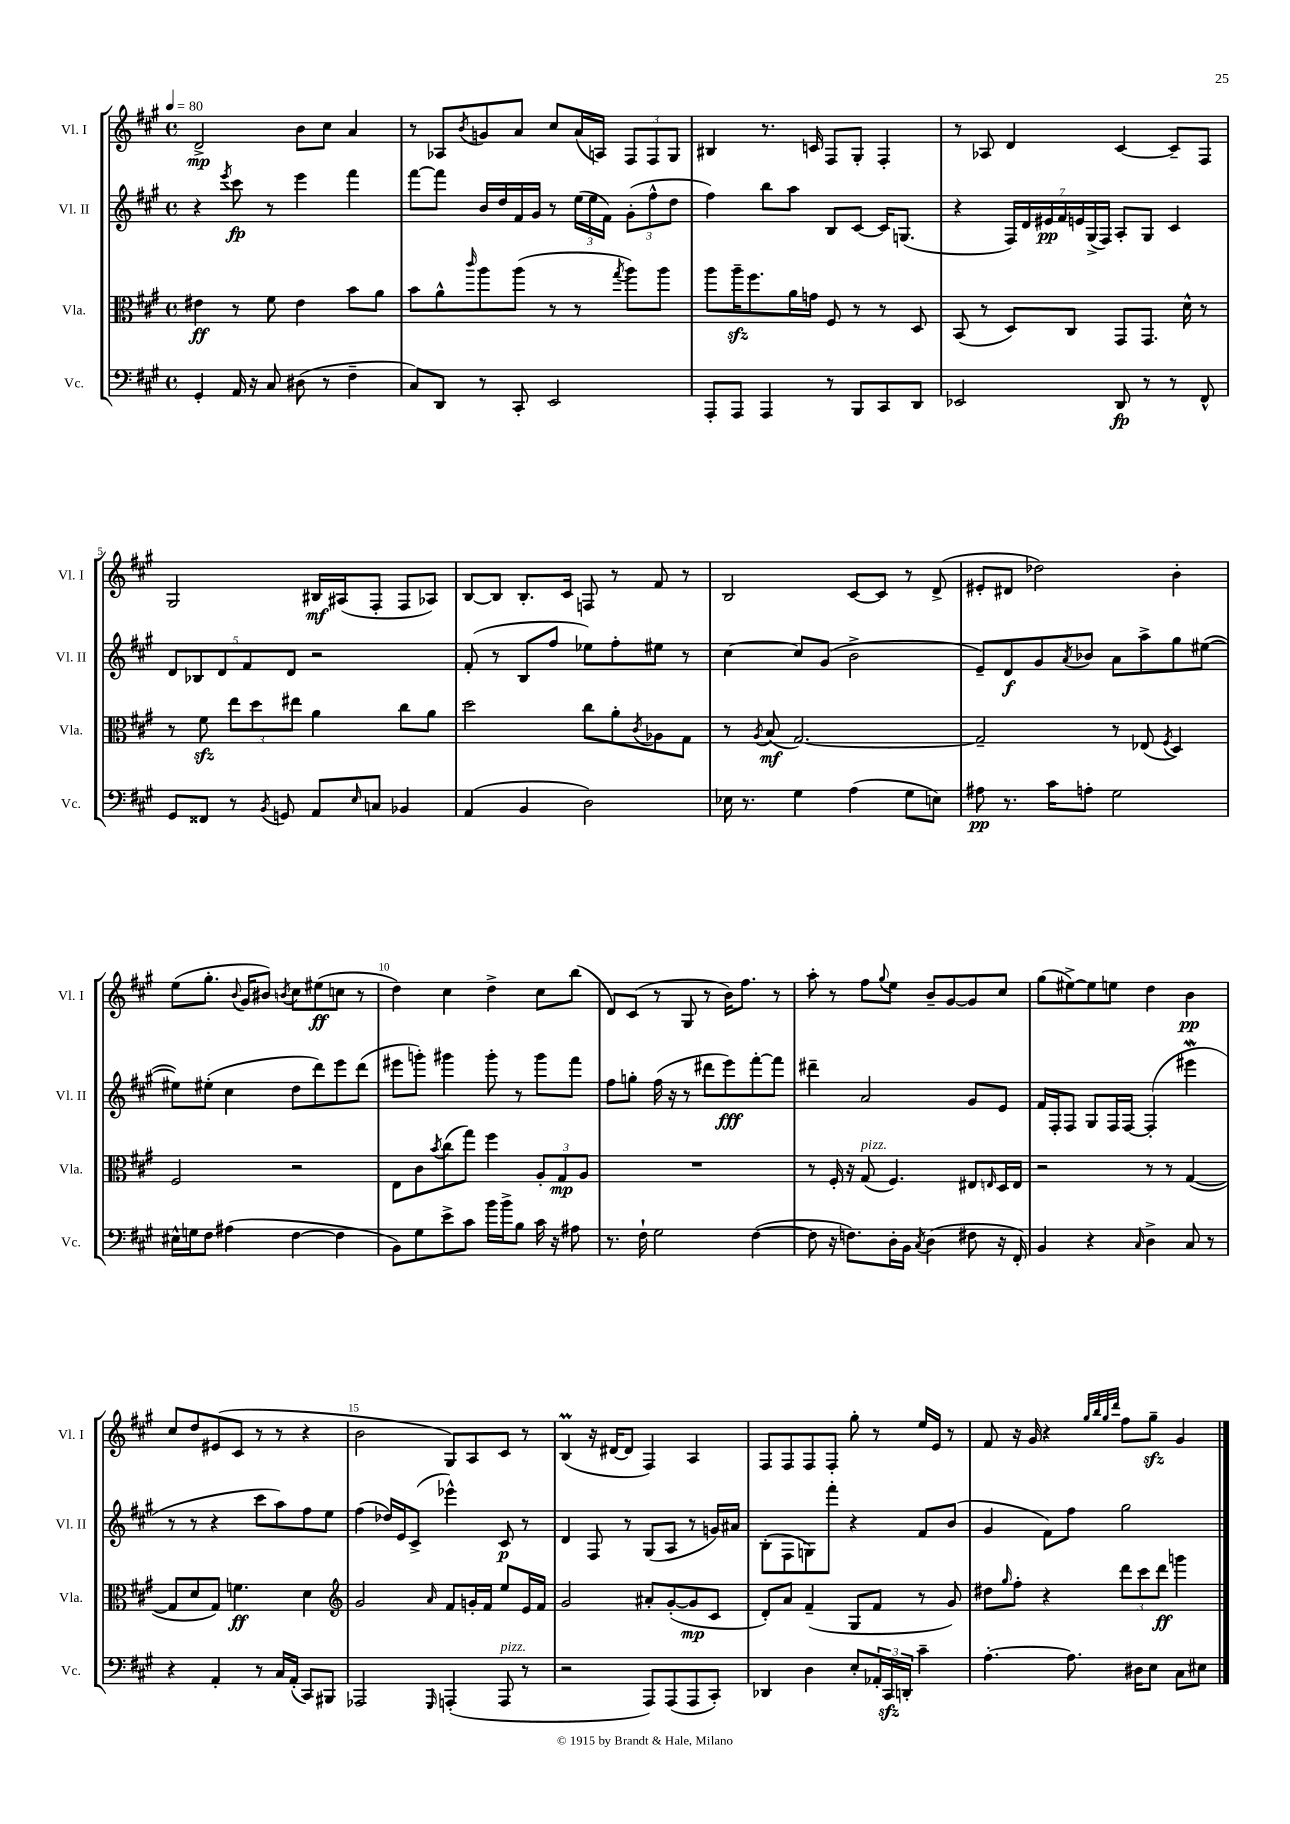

**kern	**kern	**kern	**kern
*staff4	*staff3	*staff2	*staff1
*clefF4	*clefC3	*clefG2	*clefG2
*k[f#c#g#]	*k[f#c#g#]	*k[f#c#g#]	*k[f#c#g#]
*M4/4	*M4/4	*M4/4	*M4/4
*met(c)	*met(c)	*met(c)	*met(c)
*MM80	*MM80	*MM80	*MM80
4GG#'/	4e#\	4r	2d^/
.	.	8qeee/	.
16AA/	8r	8ccc#\	.
16r	.	.	.
8C#/	8f#\	8r	.
(8D#\	4e#\	4eee\	8b\L
8r	.	.	8cc#\J
4F#~\	8b\L	4fff#\	4a/
.	8a\J	.	.
=	=	=	=
8C#/L)	8b\L	[8fff#\L	8r
8DD/J	8a^^\	8fff#\]J	8A-/L
.	16qqccc#/	.	8qb/
8r	8aa\	16b/LL	8g/
.	.	16dd/	.
8CC#'/	(8aa\J	16f#/	8a/J
.	.	16g#/JJ	.
2EE/	8r	8r	8cc#/L
.	8r	(24ee\LL	(16a/L
.	.	24ee\	.
.	.	.	16A/JJ)
.	.	24f#\JJ)	.
.	8qgg#/	.	.
.	8aa\L)	(12g#'\L	12F#/L
.	.	12ff#^^\	12F#/
.	8aa\J	.	.
.	.	12dd\J	12G#/J
=	=	=	=
8AAA'/L	8aa\L	4ff#\)	4B#/
8AAA/J	16aa~\K	.	.
.	8.ff#\	.	.
4AAA/	.	8bb\L	8.r
.	16a\L	8aa\J	.
.	16g\JJ	.	16c/
8r	8F#/	8B/L	8F#/L
8BBB/L	8r	[8c#/J	8G#'/J
8CC#/	8r	16c#/]LK	4F#'/
.	.	(8.G/J	.
8DD/J	8D/	.	.
=	=	=	=
2EE-/	(8BB/	4r	8r
.	8r	.	8A-/
.	8D/L)	28F#/LL)	4d/
.	.	28d/	.
.	.	28e#/	.
.	.	28f#/	.
.	8C#/J	.	.
.	.	28e/	.
.	.	(28G#^/	.
.	.	28F#/JJ)	.
8DD/	8GG#/L	8A'/L	[4c#/
8r	8.GG#/J	8G#/J	.
8r	.	4c#/	8c#~/]L
.	16d^^\	.	.
8FF#^^/	8r	.	8F#/J
=	=	=	=
8GG#/L	8r	10d/L	2G#/
.	.	10B-/	.
8FF##/J	8f#\	.	.
.	.	10d/	.
8r	12ee\L	.	.
.	.	10f#/	.
.	12dd\	.	.
8qBB/	.	.	.
8GG/	.	.	.
.	.	10d/J	.
.	12ee#\J	.	.
8AA/L	4a\	2r	16B#/LL
.	.	.	(16A#/J
16qqE/	.	.	.
8C/J	.	.	8F#'/J
4BB-/	8cc#\L	.	8F#/L
.	8a\J	.	8A-/J)
=	=	=	=
(4AA/	2dd\	(8f#'/	[8B/L
.	.	8r	8B/]J
4BB/	.	8B/L	8.B'/L
.	.	8ff#/J	.
.	.	.	16c#/Jk
2D\)	8cc#\L	8ee-\L)	8F/
.	8a'\	8ff#'\	8r
.	8qc#/	.	.
.	8A-\	8ee#\J	8f#/
.	8G#\J	8r	8r
=	=	=	=
16E-\	8r	[4cc#\	2B/
8.r	.	.	.
.	8qA/	.	.
.	(8B/	.	.
4G#\	[2.G#/)	8cc#/]L	.
.	.	(8g#/J	.
(4A\	.	2b^\	[8c#/L
.	.	.	8c#/]J
8G#\L	.	.	8r
8E\J)	.	.	(8d^/
=	=	=	=
8A#\	2G#~/]	8e~/L)	8e#'/L
8.r	.	8d/	8d#/J
.	.	8g#/	2dd-\)
16c#\LK	.	.	.
.	.	8qa/	.
8A'\J	.	8b-/J	.
2G#\	8r	8a\L	.
.	(8E-/	8aa^\	.
.	8qF#/	.	.
.	4D/)	8gg#\	4b'\
.	.	([8ee#\J	.
=	=	=	=
16E#^^\LL	2F#/	8ee#\]L)	(8ee\L
16G\J	.	.	.
8F#\J	.	(8ee#'\J	8.gg#'\J
(4A#\	.	4cc#\	.
.	.	.	8qqb/
.	.	.	16g#/LK
.	.	.	8b#/J)
.	.	.	8qb/
[4F#\	2r	8dd\L	8cc#\L
.	.	8ddd\)	(8ee#\
4F#\]	.	8eee\	8cc\J
.	.	(8ddd\J	8r
=	=	=	=
8BB\L)	8E\L	8eee#\L	4dd\)
8G#\	8c#\	8ggg'\J)	.
.	8qb/	.	.
8e^\	(8cc#\	4ggg#\	4cc#\
8c#\J	8gg#\J)	.	.
16b\LL	4ff#\	8ggg#'\	4dd^\
16b^\J	.	.	.
8B\J	.	8r	.
16c#\	12A'/L	8ggg#\L	8cc#\L
16r	.	.	.
.	12G#/	.	.
8A#\	.	8fff#\J	(8bb\J
.	12A/J	.	.
=	=	=	=
8.r	1r	8ff#\L	8d/L)
.	.	8gg'\J	(8c#/J
16F#`\	.	.	.
2G#\	.	(16ff#\	8r
.	.	16r	.
.	.	8r	8G#/
.	.	8ddd#\L	8r
.	.	8eee\)	16b\LK)
.	.	.	8.ff#\J
([4F#\	.	[8fff#'\	.
.	.	8fff#\]J	8r
=	=	=	=
8F#\]	8r	4ddd#~\	8aa'\
16r	16F#'/	.	8r
8.F\L)	16r	.	.
.	(8G#/	2a/	8ff#\L
.	.	.	8qqgg#/
16D'\L	4.F#/)	.	8ee\J
16BB\JJ	.	.	.
8qC#/	.	.	.
(4D\	.	.	8b~/L
.	.	.	[8g#/
8F#\	8E#/L	8g#/L	8g#/]
.	16qqE/	.	.
16r	16D/L	8e/J	8cc#/J
16FF#'/)	16E/JJ	.	.
=	=	=	=
4BB/	2r	16f#/LL	(8gg#\L
.	.	16F#'/J	.
.	.	8F#/J	[8ee#^\)
4r	.	8G#/L	8ee#\]
.	.	16F#/L	8ee\J
.	.	[16F#/JJ	.
16qqC#/	.	.	.
4D^\	8r	(4F#'/]	4dd\
.	8r	.	.
8C#/	([4G#/	4eee#\	4b\
8r	.	.	.
=	=	=	=
4r	8G#/]L	8r	8cc#/L
.	8d/	8r	8dd/
4AA'/	8G#/J)	4r	(8e#/
.	4.f\	.	8c#/J
8r	.	8ccc#\L	8r
16C#/LL	.	8aa\)	8r
(16AA'/JJ	.	.	.
8CC#/L)	4d\	8ff#\	4r
8BBB#/J	.	8ee\J	.
=	=	=	=
*	*clefG2	*	*
2AAA-/	2g#/	(4ff#\	2b\
.	.	16dd-/LL)	.
.	.	16e/J	.
.	.	(8c#^/J	.
16qqGGG#/	16qqa/	.	.
(4AAA'/	8f#/L	4eee-^^\)	8G#/L)
.	16g'/L	.	8A/
.	16f#/JJ	.	.
8AAA/	8ee/L	8c#/	8c#/J
8r	16e/L	8r	8r
.	16f#/JJ	.	.
=	=	=	=
2r	2g#/	4d/	(4B/
.	.	8F#/	16r
.	.	.	[16d#/LK
.	.	8r	8d#/]J
8AAA/L)	8a#'/L	(8G#/L	4F#/)
(8AAA/	([8g#'/	8A/J	.
8AAA/	8g#/]	8r	4A/
8CC#'/J)	8c#/J	16g/LL)	.
.	.	16a#/JJ	.
=	=	=	=
4DD-/	8d'/L)	(8B'\L	8F#/L
.	8a/J	8F#\	8F#/
4D\	(4f#~/	8G\)	8F#/
.	.	8fff#'\J	8F#'/J
8E'/L	8G#/L	4r	8gg#'\
24AA-'/L	8f#/J	.	8r
24CC#/	.	.	.
24DD'/JJ	.	.	.
4c#~\	8r	8f#/L	16ee/LL
.	.	.	16e/JJ
.	8g#/)	(8b/J	8r
=	=	=	=
[4.A'\	8dd#\L	4g#/	8f#/
.	16qqgg#/	.	.
.	8ff#'\J	.	16r
.	.	.	16g#/
.	4r	8f#\L)	4r
8.A\]	.	8ff#\J	.
.	.	.	32qqgg#/LLL
.	.	.	32qqbb/
.	.	.	32qqgg#/
.	.	.	32qqddd/JJJ
.	12ddd\L	2gg#\	8ff#\L
16D#\LK	.	.	.
.	12ccc#\	.	.
8E\J	.	.	8gg#~\J
.	12ddd\J	.	.
8C#\L	4ggg\	.	4g#/
8E#\J	.	.	.
==	==	==	==
*-	*-	*-	*-
